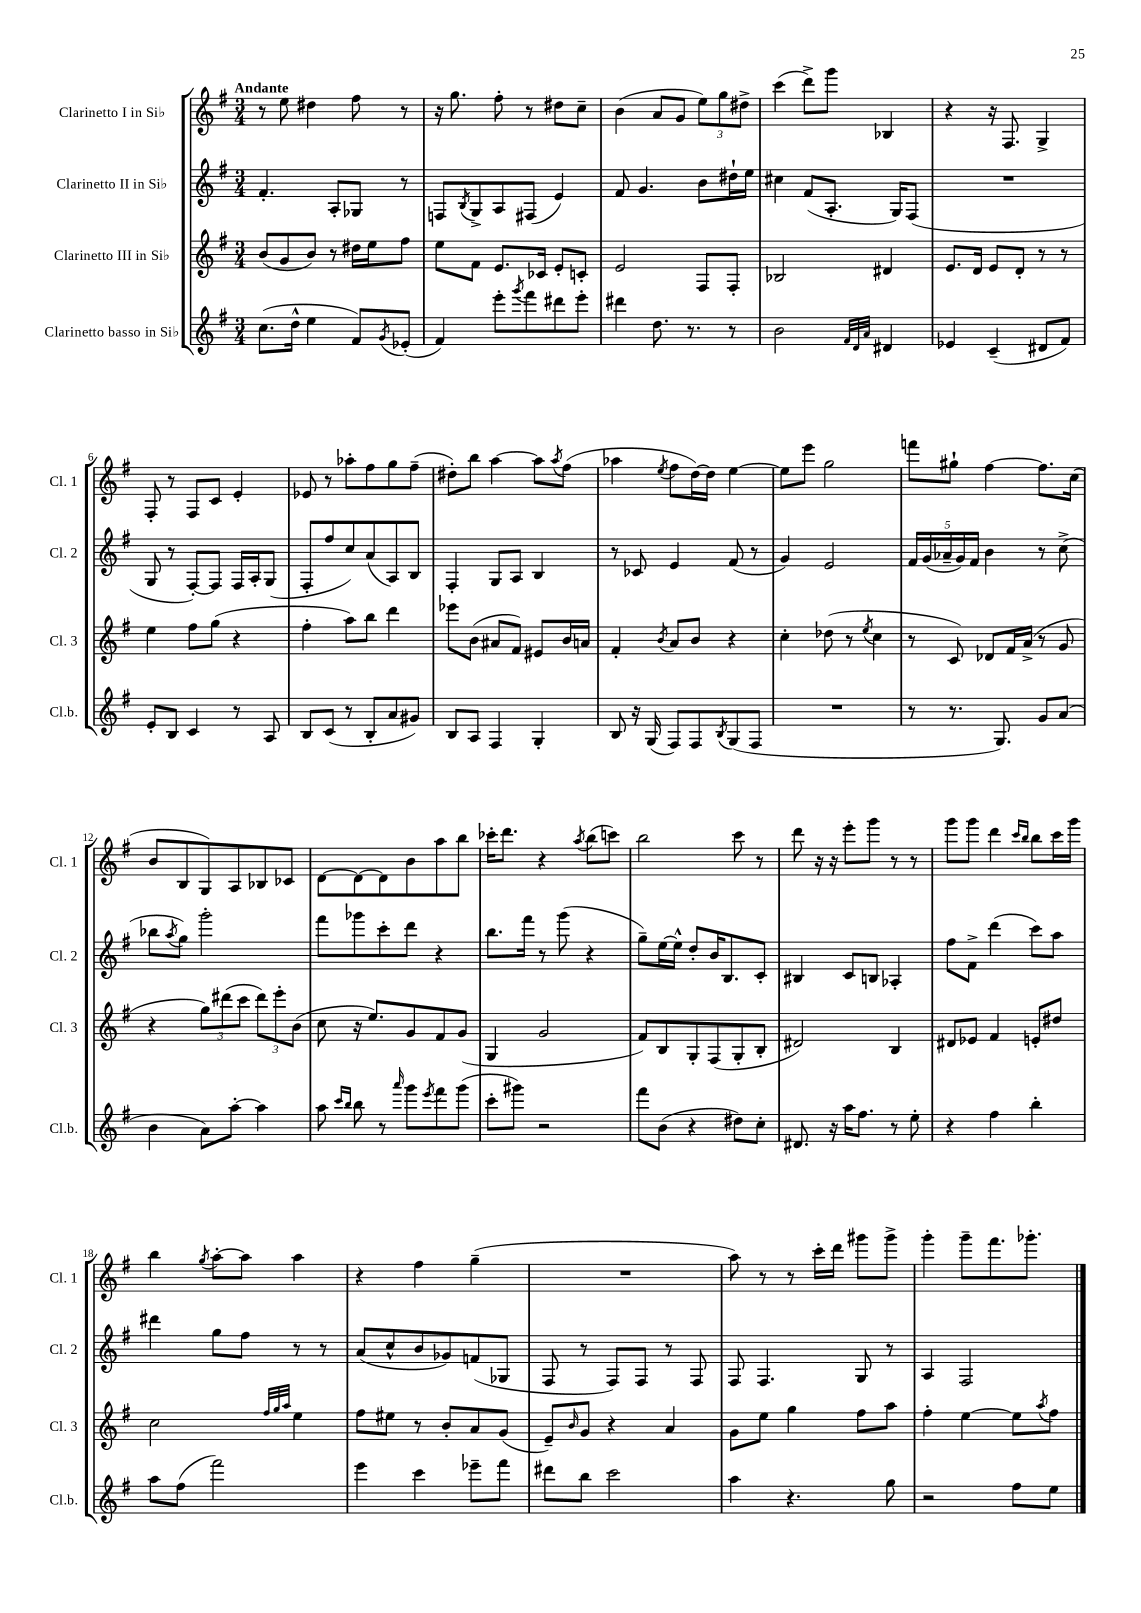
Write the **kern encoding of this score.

**kern	**kern	**kern	**kern
*staff4	*staff3	*staff2	*staff1
*clefG2	*clefG2	*clefG2	*clefG2
*k[f#]	*k[f#]	*k[f#]	*k[f#]
*M3/4	*M3/4	*M3/4	*M3/4
(8.cc	(8b	4.f#'	8r
.	8g	.	8ee
16dd^^	.	.	.
4ee	8b)	.	4dd#
.	8r	8A'	.
8f#)	16dd#	8G-	8ff#
.	16ee	.	.
8qg	.	.	.
(8e-'	8ff#	8r	8r
=	=	=	=
4f#)	8ee	8F	16r
.	.	.	8.gg
.	.	8qB	.
.	8f#	8G^	.
8eee'	8.e	8A	8ff#'
8qggg	.	.	.
8fff#	.	(8F#	8r
.	16c-	.	.
8ddd#	8e'	4e)	8dd#
8eee'	8c'	.	8cc~
=	=	=	=
4ddd#	2e	8f#	(4b
.	.	4.g	.
8.dd	.	.	8a
.	.	.	8g
8.r	.	.	.
.	8F#	8b	12ee)
.	.	.	12gg
8r	8F#'	16dd#`	.
.	.	.	12dd#^
.	.	16ee	.
=	=	=	=
2b	2B-	4cc#	(4ccc
.	.	(8f#	8ddd^)
.	.	8.A'	8ggg
32qqf#	.	.	.
32qqd	.	.	.
32qqa	.	.	.
4d#	4d#	.	4B-
.	.	16G)	.
.	.	(8F#	.
=	=	=	=
4e-	8.e	2.r	4r
.	16d	.	.
(4c~	8e	.	16r
.	.	.	8.F#
.	8d'	.	.
8d#	8r	.	4G^
8f#)	8r	.	.
=	=	=	=
8e'	4ee	8G	8F#'
8B	.	8r	8r
4c	8ff#	[8F#')	8F#
.	(8gg	8F#]	8c
8r	4r	16F#	4e'
.	.	16A'	.
8A	.	(8G	.
=	=	=	=
8B	4ff#'	8F#'	8e-
(8c	.	8ff#	8r
8r	8aa)	8cc)	8aa-'
8B'	8bb	(8a	8ff#
8a	4ddd	8A)	8gg
8g#)	.	8B	(8ff#~
=	=	=	=
8B	8eee-	4F#'	8dd#')
8A	(8b	.	8bb
4F#	8a#	8G	[4aa
.	8f#)	8A	.
4G'	8e#	4B	8aa]
.	.	.	8qaa
.	16b	.	(8ff#
.	16a	.	.
=	=	=	=
8B	4f#'	8r	4aa-
16r	.	8c-	.
(16G	.	.	.
.	8qb	.	8qee
8F#)	8a	4e	8ff#
8F#	8b	.	[16dd)
.	.	.	16dd]
8qB	.	.	.
(8G	4r	(8f#	[4ee
8F#	.	8r	.
=	=	=	=
2.r	4cc'	4g)	8ee]
.	.	.	8eee
.	(8dd-	2e	2gg
.	8r	.	.
.	8qee	.	.
.	4cc	.	.
=	=	=	=
8r	8r	20f#	8fff
.	.	(20g	.
.	.	20a-~	.
8.r	8c)	.	8gg#`
.	.	20g)	.
.	.	20f#	.
.	8d-	4b	[4ff#
8.G)	.	.	.
.	16f#	.	.
.	(16a^	.	.
8g	8r	8r	8.ff#]
(8a	8g	(8cc^	.
.	.	.	(16cc
=	=	=	=
4b	4r	8bb-	8b
.	.	8qaa	.
.	.	8gg)	8B
8a)	12gg)	2ggg'	8G)
.	(12ddd#	.	.
[8aa'	.	.	8A
.	12ccc	.	.
4aa]	12ddd#)	.	8B-
.	12eee'	.	.
.	.	.	8c-
.	(12b	.	.
=	=	=	=
8aa	8cc	8fff#	[8d
16qqccc	.	.	.
16qqbb	.	.	.
8bb	16r	8ggg-	8d_
.	8.ee)	.	.
8r	.	8ccc'	8d]
16qqaaa	.	.	.
8ggg	8g	8ddd	8b
8qeee	.	.	.
8fff#	8f#	4r	8aa
(8ggg	(8g	.	8bb
=	=	=	=
8ccc'	4G	8.bb	16ccc-'
.	.	.	8.ddd
8ggg#)	.	.	.
.	.	16fff#	.
2r	2g	8r	4r
.	.	(8ggg	.
.	.	.	8qaa
.	.	4r	(8bb
.	.	.	8ccc)
=	=	=	=
8fff#	8f#)	8gg~)	2bb
(8b	8B	[16ee	.
.	.	16ee^^]	.
4r	8G'	8dd'	.
.	(8F#	16b	.
.	.	8.B	.
8dd#)	8G'	.	8ccc
8cc'	8B'	8c'	8r
=	=	=	=
8.d#	2d#)	4B#	8ddd
.	.	.	16r
16r	.	.	16r
16aa	.	8c	8eee'
8.ff#	.	.	.
.	.	8B	8ggg
8r	4B	4A-'	8r
8ee'	.	.	8r
=	=	=	=
4r	8d#	8ff#	8ggg
.	8e-	8f#^	8ggg
4ff#	4f#	(4ddd	4ddd
.	.	.	16qqccc
.	.	.	16qqbb
4bb'	8e'	8ccc)	8bb
.	8dd#	8aa	16ccc
.	.	.	16ggg
=	=	=	=
8aa	2cc	4ddd#	4bb
(8ff#	.	.	.
.	.	.	8qgg
2fff#)	.	8gg	[8aa'
.	.	8ff#	8aa]
.	32qqff#	.	.
.	32qqgg	.	.
.	32qqaa	.	.
.	4ee	8r	4aa
.	.	8r	.
=	=	=	=
4eee	8ff#	(8a	4r
.	8ee#	8cc^^	.
4ccc	8r	8b	4ff#
.	8b'	8g-)	.
8eee-~	8a	(8f	(4gg~
8fff#	(8g	8G-	.
=	=	=	=
8ddd#	8e~)	8F#	2.r
.	16qqb	.	.
8bb	8g	8r	.
2ccc	4r	8F#)	.
.	.	8F#	.
.	4a	8r	.
.	.	8F#	.
=	=	=	=
4aa	8g	8F#	8aa)
.	8ee	4.F#	8r
4.r	4gg	.	8r
.	.	.	16ccc'
.	.	.	16ddd
.	8ff#	8G	8ggg#
8gg	8aa	8r	8ggg#^
=	=	=	=
2r	4ff#'	4A	4ggg'
.	[4ee	2F#	8ggg~
.	.	.	8.fff#
8ff#	8ee]	.	.
.	.	.	8.ggg-'
.	8qaa	.	.
8ee	8ff#	.	.
==	==	==	==
*-	*-	*-	*-
